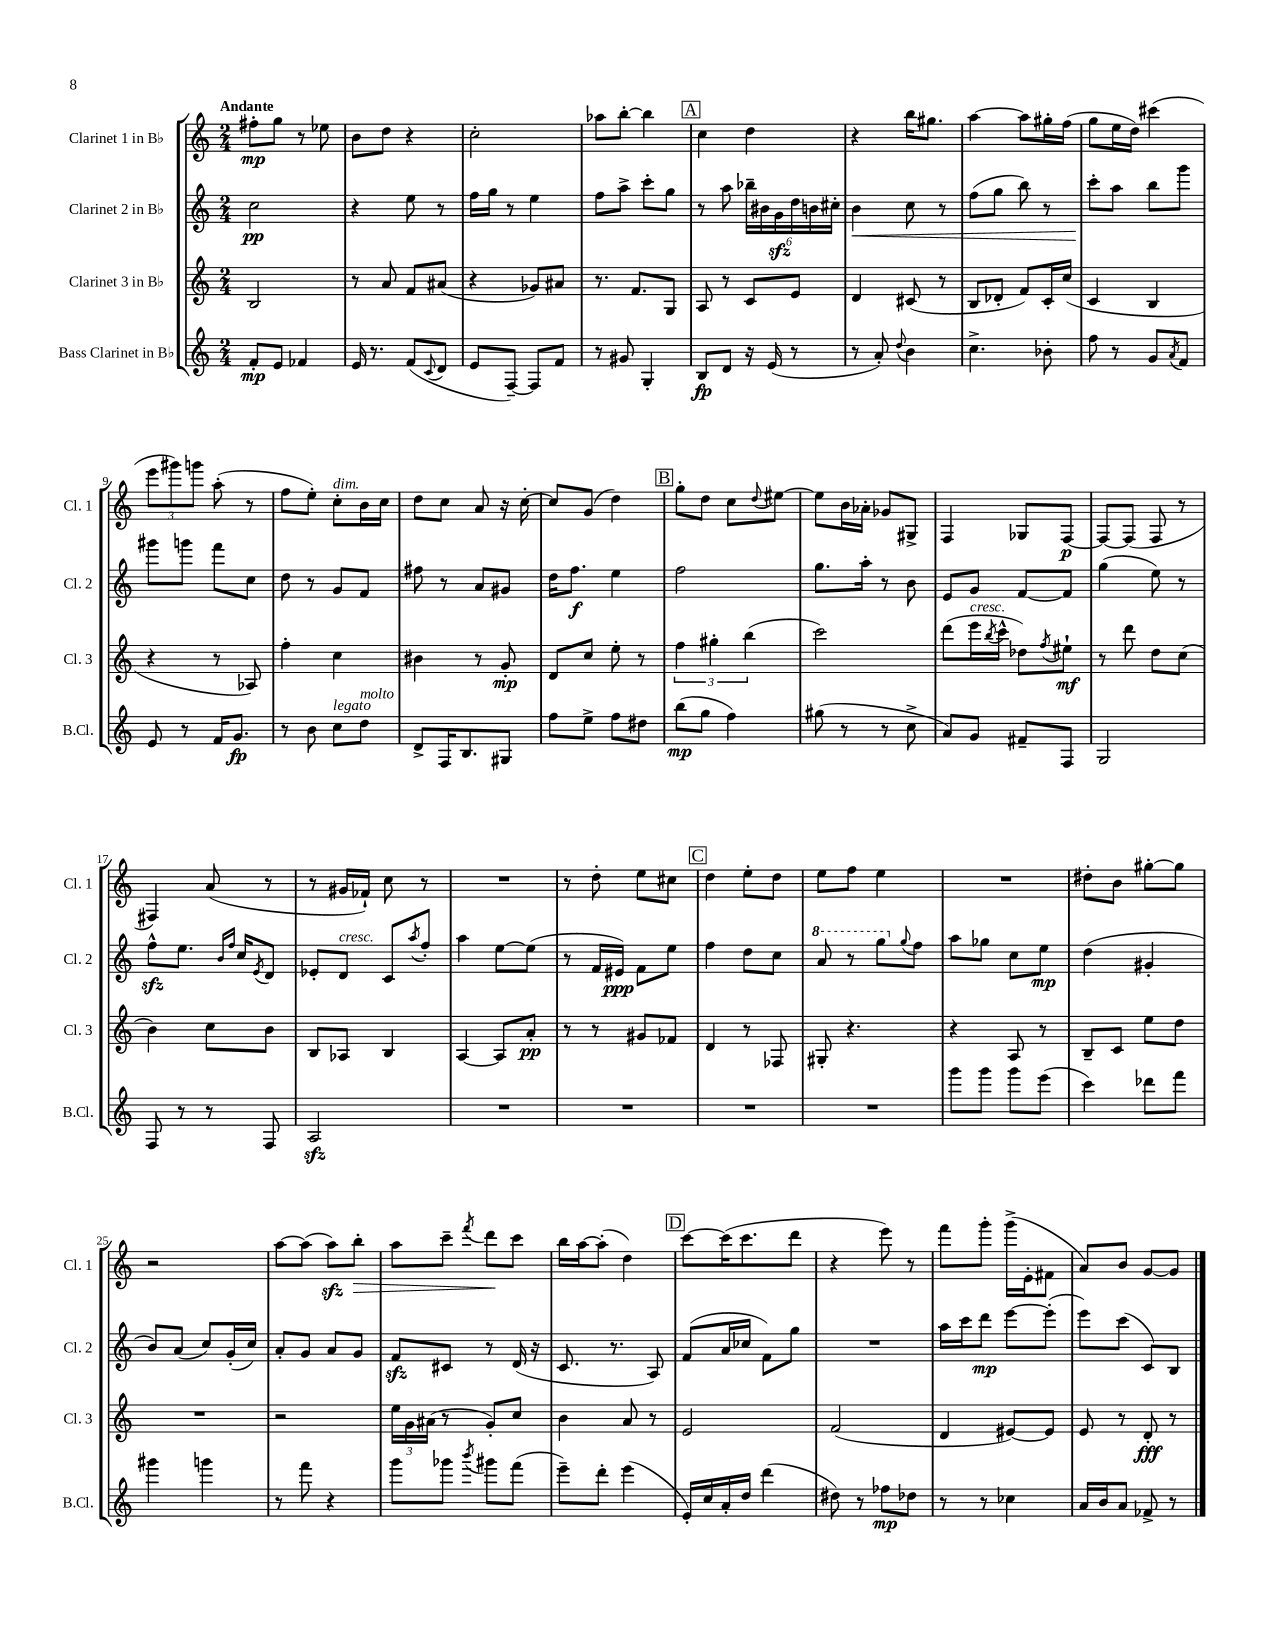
<<
\new StaffGroup <<
\new Staff = "s0" \with { instrumentName = "Clarinet 1 in Bb" shortInstrumentName = "Cl. 1" } {
    \clef treble \key c \major \numericTimeSignature \time 2/4 \tempo "Andante"
    fis''8-.\mp g''8 r8 ees''8 |
    b'8 d''8 r4 |
    c''2-. |
    aes''8 b''8~-. b''4 |
    \mark \markup { \box "A" } c''4 d''4 |
    r4 b''16 gis''8. |
    a''4~ a''8 gis''16-. f''16( |
    g''8 e''16 d''16) cis'''4( |
    \tuplet 3/2 { e'''8 gis'''8) g'''8 } a''8-.( r8 |
    f''8 e''8-.) c''8-.^\markup { \italic "dim." } b'16 c''16 |
    d''8 c''8 a'8 r16 c''16~-. |
    c''8 g'8( d''4) |
    \mark \markup { \box "B" } g''8-. d''8 c''8 \appoggiatura { d''8 } eis''8~ |
    eis''8 b'16 aes'16-. ges'8 gis8-> |
    f4 ges8 f8~\p |
    f8~ f8( f8 r8 |
    fis4) a'8( r8 |
    r8 gis'16 fes'16-!) c''8 r8 |
    R2 |
    r8 d''8-. e''8 cis''8 |
    \mark \markup { \box "C" } d''4 e''8-. d''8 |
    e''8 f''8 e''4 |
    R2 |
    dis''8-. b'8 gis''8~-. gis''8 |
    r2 |
    a''8~ a''8( a''8\sfz) b''8-.\> |
    a''8 c'''8-- \acciaccatura { f'''8 } d'''8\! c'''8 |
    b''16 a''16~ a''8-.( d''4) |
    \mark \markup { \box "D" } c'''8~ c'''16( c'''8. d'''8 |
    r4 e'''8) r8 |
    f'''8 g'''8-. g'''16->( e'16-. fis'8 |
    a'8) b'8 g'8~ g'8 \bar "|." |
}
\new Staff = "s1" \with { instrumentName = "Clarinet 2 in Bb" shortInstrumentName = "Cl. 2" } {
    \clef treble \key c \major \numericTimeSignature \time 2/4
    c''2\pp |
    r4 e''8 r8 |
    f''16 g''16 r8 e''4 |
    f''8 a''8-> c'''8-. g''8 |
    \mark \markup { \box "A" } r8 a''8 \tuplet 6/4 { bes''16-- bis'16 g'16\sfz d''16 b'16 cis''16-. } |
    b'4\< c''8 r8 |
    f''8( g''8 b''8) r8 |
    c'''8-.\! a''8 b''8 g'''8 |
    gis'''8 g'''8 f'''8 c''8 |
    d''8 r8 g'8 f'8 |
    fis''8 r8 a'8 gis'8 |
    d''16 f''8.\f e''4 |
    \mark \markup { \box "B" } f''2 |
    g''8. a''16-. r8 b'8 |
    e'8 g'8 f'8~ f'8 |
    g''4( e''8) r8 |
    f''8-^\sfz e''8. \grace { b'16 f''16 } c''16 \acciaccatura { e'8 } d'8 |
    ees'8-. d'8^\markup { \italic "cresc." } c'8 \acciaccatura { a''8 } f''8-. |
    a''4 e''8~ e''8( |
    r8 f'16 eis'16\ppp) f'8 e''8 |
    \mark \markup { \box "C" } f''4 d''8 c''8 |
    \ottava #1 a''8 r8 g'''8 \ottava #0 \appoggiatura { g''8 } f''8 |
    a''8 ges''8 c''8 e''8\mp |
    d''4( gis'4-. |
    b'8) a'8( c''8) g'16-.( c''16) |
    a'8-. g'8 a'8 g'8 |
    f'8\sfz cis'8 r8 d'16( r16 |
    c'8. r8. a8) |
    \mark \markup { \box "D" } f'8( a'16 ces''16 f'8) g''8 |
    R2 |
    a''16 c'''16 d'''8\mp e'''8~ e'''8-.( |
    e'''8) c'''8( c'8) b8 \bar "|." |
}
\new Staff = "s2" \with { instrumentName = "Clarinet 3 in Bb" shortInstrumentName = "Cl. 3" } {
    \clef treble \key c \major \numericTimeSignature \time 2/4
    b2 |
    r8 a'8 f'8 ais'8( |
    r4 ges'8) ais'8 |
    r8. f'8. g8 |
    \mark \markup { \box "A" } a8 r8 c'8 e'8 |
    d'4 cis'8( r8 |
    b8 des'8-. f'8) c'16-. c''16( |
    c'4 b4 |
    r4 r8 aes8) |
    f''4-. c''4 |
    bis'4 r8 g'8-.\mp |
    d'8 c''8 e''8-. r8 |
    \mark \markup { \box "B" } \tuplet 3/2 { f''4 gis''4-. b''4( } |
    c'''2) |
    d'''8( e'''16^\markup { \italic "cresc." } \acciaccatura { b''8 } c'''16-^ des''8) \acciaccatura { f''8 } eis''8-!\mf |
    r8 d'''8 d''8 c''8( |
    b'4) c''8 b'8 |
    b8 aes8 b4 |
    a4~ a8 a'8-.\pp |
    r8 r8 gis'8 fes'8 |
    \mark \markup { \box "C" } d'4 r8 fes8 |
    gis8-. r4. |
    r4 a8 r8 |
    b8-- c'8 e''8 d''8 |
    R2 |
    r2 |
    \tuplet 3/2 { e''16 g'16 ais'16( } r8 g'8-.) c''8 |
    b'4 a'8 r8 |
    \mark \markup { \box "D" } e'2 |
    f'2( |
    d'4 eis'8~) eis'8 |
    e'8 r8 d'8-.\fff r8 \bar "|." |
}
\new Staff = "s3" \with { instrumentName = "Bass Clarinet in Bb" shortInstrumentName = "B.Cl." } {
    \clef treble \key c \major \numericTimeSignature \time 2/4
    f'8-.\mp e'8 fes'4 |
    e'16 r8. f'8( \appoggiatura { c'8 } d'8 |
    e'8 f8~--) f8 f'8 |
    r8 gis'8 g4-. |
    \mark \markup { \box "A" } b8\fp d'8 r16 e'16( r8 |
    r8 a'8-.) \appoggiatura { d''8 } b'4 |
    c''4.-> bes'8-. |
    f''8 r8 g'8 \acciaccatura { a'8 } f'8 |
    e'8 r8 f'16 g'8.\fp |
    r8 b'8 c''8^\markup { \italic "legato" } d''8^\markup { \italic "molto" } |
    d'8-> f16 b8. gis8 |
    f''8 e''8-> f''8 dis''8 |
    \mark \markup { \box "B" } b''8\mp( g''8 f''4) |
    gis''8( r8 r8 c''8-> |
    a'8) g'8 fis'8-- f8 |
    g2 |
    f8 r8 r8 f8 |
    a2\sfz |
    R2 |
    R2 |
    \mark \markup { \box "C" } R2 |
    R2 |
    g'''8 g'''8 g'''8 e'''8( |
    c'''4) des'''8 f'''8 |
    gis'''4 g'''4 |
    r8 f'''8 r4 |
    g'''8 ges'''8 \acciaccatura { b'''8 } gis'''8 f'''8( |
    e'''8--) d'''8-. e'''4( |
    \mark \markup { \box "D" } e'16-.) c''16 a'16-. d''16 d'''4( |
    dis''8) r8 fes''8\mp des''8 |
    r8 r8 ces''4 |
    a'16 b'16 a'8 fes'8-> r8 \bar "|." |
}
>>
>>
